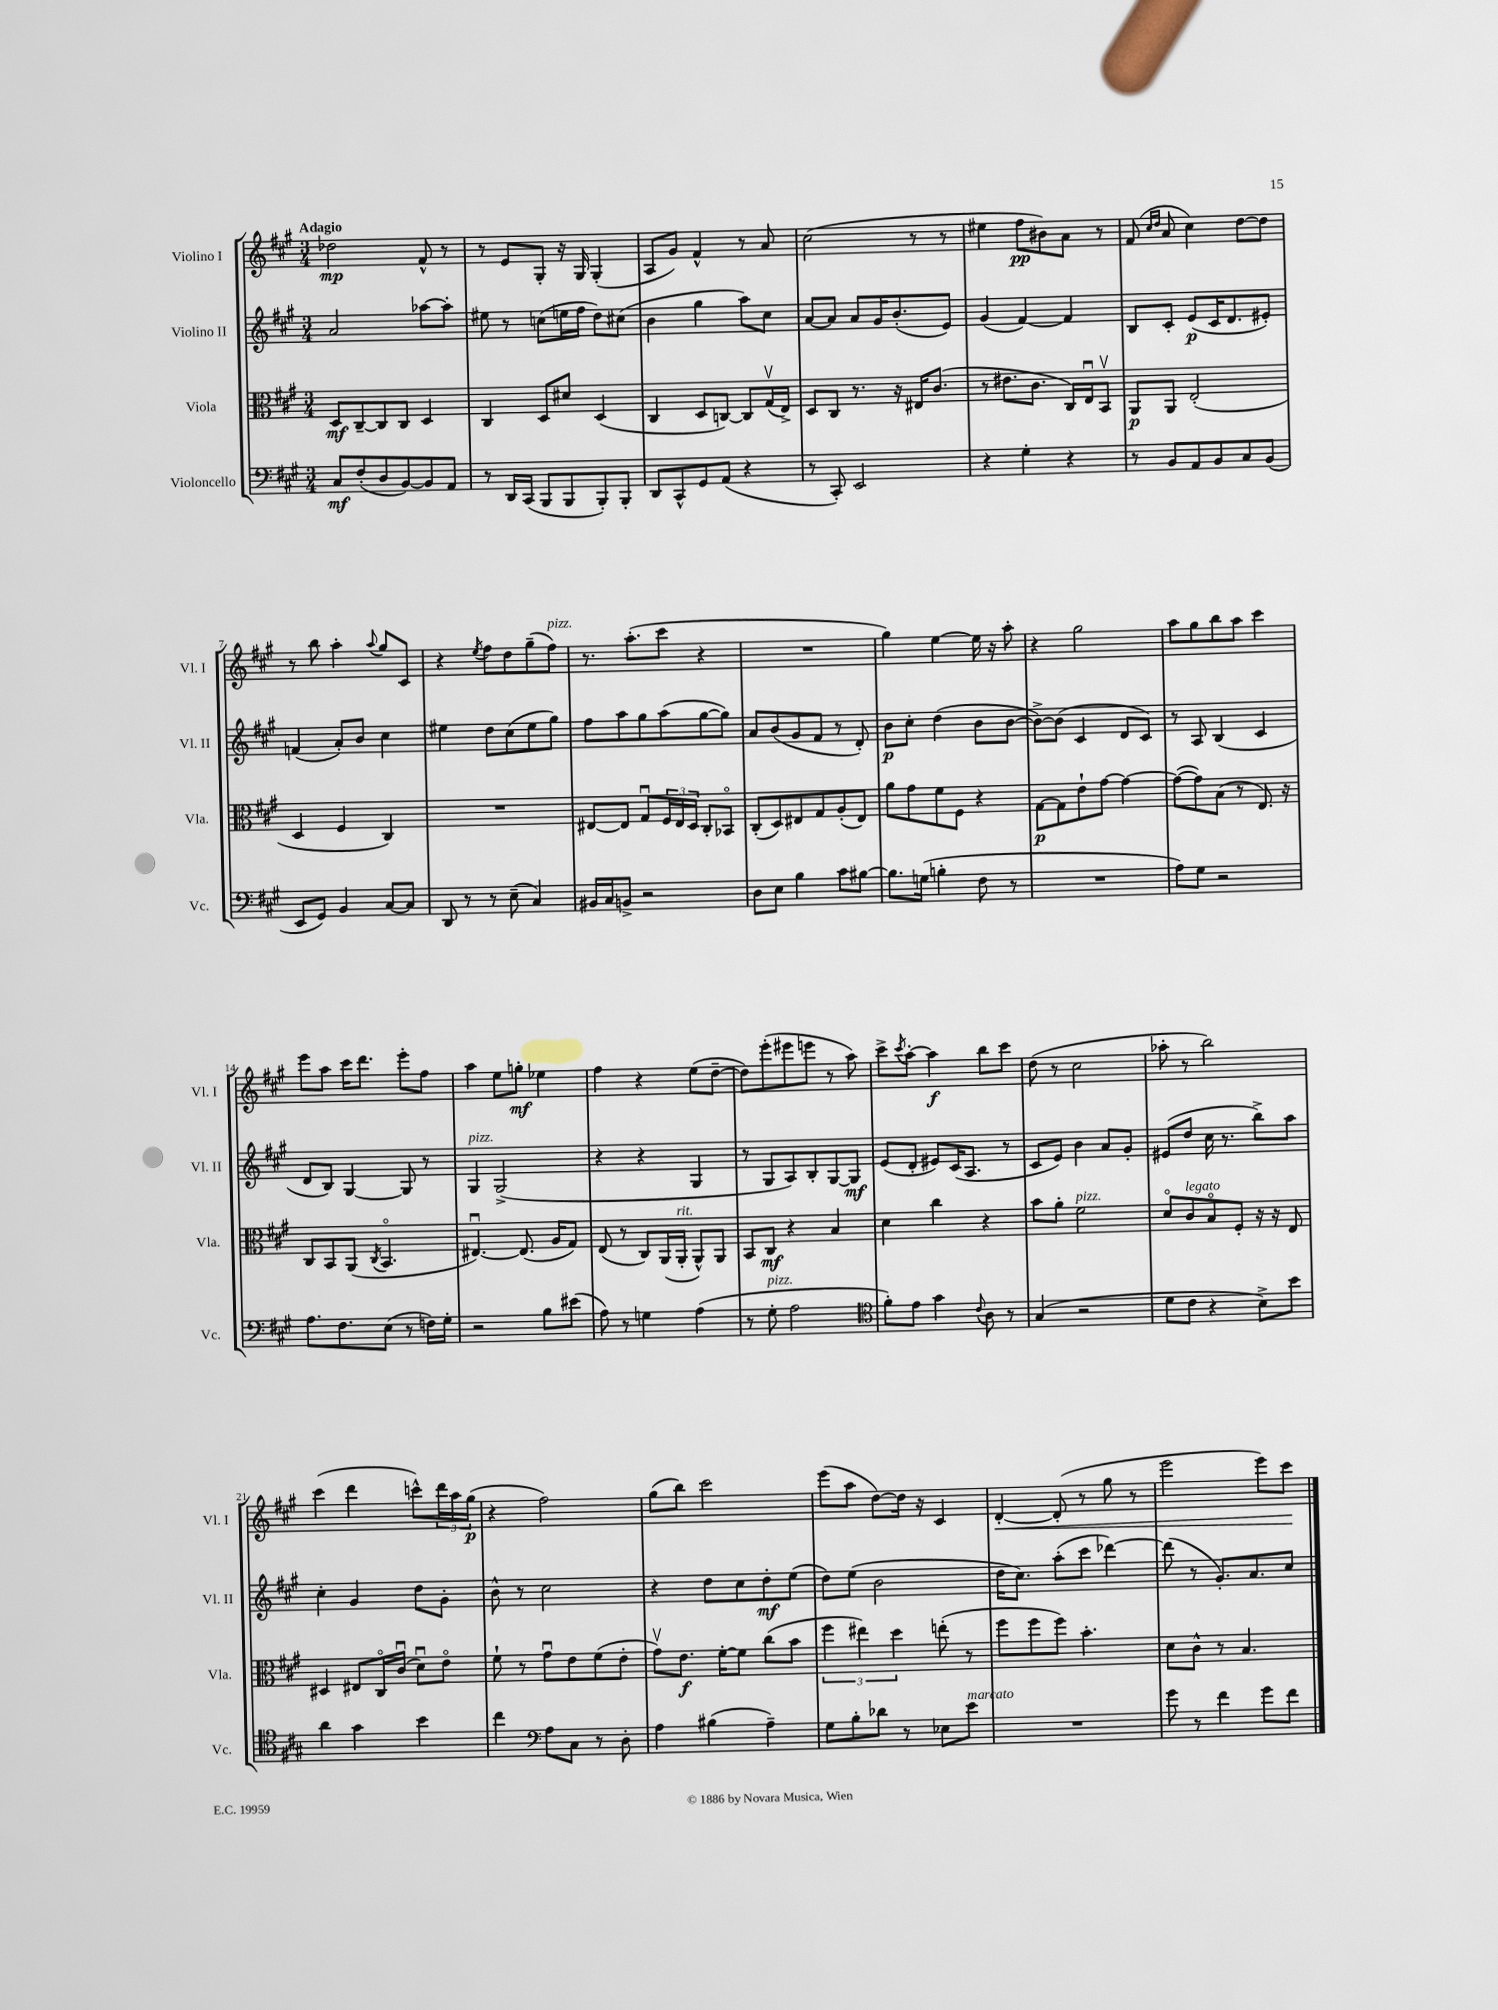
<<
\new StaffGroup <<
\new Staff = "s0" \with { instrumentName = "Violino I" shortInstrumentName = "Vl. I" } {
    \clef treble \key a \major \numericTimeSignature \time 3/4 \tempo "Adagio"
    des''2\mp fis'8-^ r8 |
    r8 e'8 gis8-. r16 gis16 gis4-.( |
    a8 gis'8) fis'4-^ r8 a'8 |
    cis''2( r8 r8 |
    eis''4 fis''8\pp bis'8) a'8 r8 |
    fis'8( \grace { cis''16 d''16 } a'8 cis''4) d''8~ d''8 |
    r8 b''8 a''4-. \appoggiatura { a''8 } gis''8 cis'8 |
    r4 \acciaccatura { e''8 } fis''8 d''8 gis''8--( fis''8^\markup { \italic "pizz." }) |
    r8. a''8.-.( cis'''8 r4 |
    R2. |
    gis''4) e''4~ e''16 r16 a''8-. |
    r4 gis''2 |
    a''8 gis''8 b''8 a''8 cis'''4 |
    e'''8 a''8 cis'''16 d'''8. e'''8-. fis''8 |
    a''4 e''8 g''8-.\mf ees''4 |
    fis''4 r4 e''8( d''8~-- |
    d''8) e'''8-.( eis'''8 e'''8 r8 a''8) |
    cis'''8-> \acciaccatura { cis'''8 } a''8~-. a''4\f b''8 cis'''8 |
    d''8( r8 cis''2 |
    aes''8-. r8 b''2) |
    cis'''4( d'''4 c'''8-^) \tuplet 3/2 { d'''16 a''16 gis''16\p( } |
    r4 fis''2) |
    gis''8( b''8) cis'''2 |
    e'''8( a''8 d''8~) d''16 r16 cis'4 |
    d'4~-.\< d'8-.( r8 gis''8 r8 |
    e'''2 e'''8) cis'''8\! \bar "|." |
}
\new Staff = "s1" \with { instrumentName = "Violino II" shortInstrumentName = "Vl. II" } {
    \clef treble \key a \major \numericTimeSignature \time 3/4
    a'2 aes''8~ aes''8-. |
    eis''8 r8 c''8( e''16 fis''16 d''8) cis''8( |
    b'4 gis''4 a''8) cis''8 |
    a'8~ a'8 a'8 gis'16 b'8.-.( e'8) |
    gis'4( fis'4~) fis'4 |
    b8 cis'8-. e'8\p( cis'16 d'8. eis'8-.) |
    f'4( a'8-.) b'8 cis''4 |
    eis''4 d''8 cis''8( eis''8 gis''8) |
    fis''8 a''8 gis''8 a''8( gis''8~ gis''8) |
    a'8 b'8( gis'8 fis'8 r8 d'8-.) |
    b'8\p cis''8-. d''4( b'8 b'8~ |
    b'8~->) b'8( cis'4 d'8 cis'8) |
    r8 a8 b4( cis'4 |
    d'8 b8) gis4~ gis8 r8 |
    gis4^\markup { \italic "pizz." } gis2->( |
    r4 r4 gis4 |
    r8 gis8 a8) b8-. gis8~ gis8\mf |
    e'8( d'8-. eis'8) cis'16( a8. r8 |
    cis'8 e'8) b'4 a'8 gis'8-. |
    eis'8( d''8 cis''16 r8. b''8->) a''8 |
    cis''4-. gis'4 d''8 gis'8-. |
    b'8-^ r8 cis''2 |
    r4 d''8 cis''8 d''8-.\mf e''8( |
    d''8) e''8( b'2 |
    d''16 cis''8.) a''8-.( cis'''8 des'''4~) |
    des'''8( r8 gis'8.-.) a'8. cis''8 \bar "|." |
}
\new Staff = "s2" \with { instrumentName = "Viola" shortInstrumentName = "Vla." } {
    \clef alto \key a \major \numericTimeSignature \time 3/4
    d8\mf cis8~-- cis8 cis8 d4 |
    cis4 d8 dis'8 d4( |
    cis4 d8 c8~) c8 gis16\upbow( e16->) |
    d8 cis8 r8. r16 eis16 cis'8.( |
    r8 eis'8. cis'8. cis16) e16\downbow b,8\upbow |
    a,8\p a,8 e2-.( |
    d4 fis4 cis4) |
    R2. |
    eis8~ eis8 gis8\downbow \tuplet 3/2 { fis16 eis16 d16 } cis8-. bes,8\flageolet |
    cis8-.( d8) eis8 gis8 a8-.( eis8) |
    a'8 gis'8 fis'8 fis8 r4 |
    gis8~\p gis8 e'8-! gis'8~ gis'4~ |
    gis'8~( gis'8) b8( r8 e8.) r16 |
    cis8 b,8 a,8( \acciaccatura { cis8 } b,4.\flageolet |
    eis4.~\downbow) eis8.( a16 gis8) |
    e8( r8 cis8) a,16( a,16-.^\markup { \italic "rit." } a,8-^) a,8 |
    b,8 cis8\mf r4 b4 |
    d'4 cis''4 r4 |
    b'8 a'8-. fis'2^\markup { \italic "pizz." } |
    d'8\flageolet cis'8^\markup { \italic "legato" } b8\flageolet fis8-. r16 r16 e8 |
    dis4 eis8 cis16\flageolet cis'16\downbow( d'8\downbow) e'8\flageolet |
    fis'8-! r8 gis'8\downbow e'8 fis'8( e'8-. |
    gis'8\upbow) e'8.\f fis'16~-. fis'8 cis''8( b'8 |
    \tuplet 3/2 { fis''4 eis''4) d''4 } e''8-.( r8 |
    fis''8 fis''8 fis''8) b'4.-. |
    d'8 cis'8-^ r8 b4. \bar "|." |
}
\new Staff = "s3" \with { instrumentName = "Violoncello" shortInstrumentName = "Vc." } {
    \clef bass \key a \major \numericTimeSignature \time 3/4
    cis8\mf fis8-.( d8 b,8~) b,8 a,8 |
    r8 d,16 cis,16( b,,8 b,,8 b,,8-.) b,,8-. |
    d,8 cis,8-^ gis,8 a,8( r4 |
    r8 cis,8-.) e,2 |
    r4 gis4-. r4 |
    r8 b,8 a,8 b,8 cis8 b,8( |
    e,8 gis,8) b,4 cis8~ cis8 |
    d,8 r8 r8 e8--( cis4) |
    bis,16 cis16 b,8-> r2 |
    d8 e8 b4 cis'8 bis8~ |
    bis8. g16( b4-. fis8 r8 |
    R2. |
    a8) gis8 r2 |
    a8. fis8. e8( r8 f16) gis16-. |
    r2 b8 eis'8( |
    a8) r8 g4 a4( |
    r8 gis8-.^\markup { \italic "pizz." } a2 |
    \clef tenor fis'8-.) e'8 gis'4 \appoggiatura { cis'8 } a8 r8 |
    gis4( r2 |
    d'8 cis'8 r4 b8->) b'8 |
    a'4 gis'4 b'4 |
    cis''4 \clef bass a8 cis8 r8 d8-. |
    a4 bis4( a4--) |
    gis8 b8-. des'8 r8 ees8 e'8^\markup { \italic "marcato" } |
    R2. |
    gis'8 r8 fis'4 gis'8 fis'8 \bar "|." |
}
>>
>>
